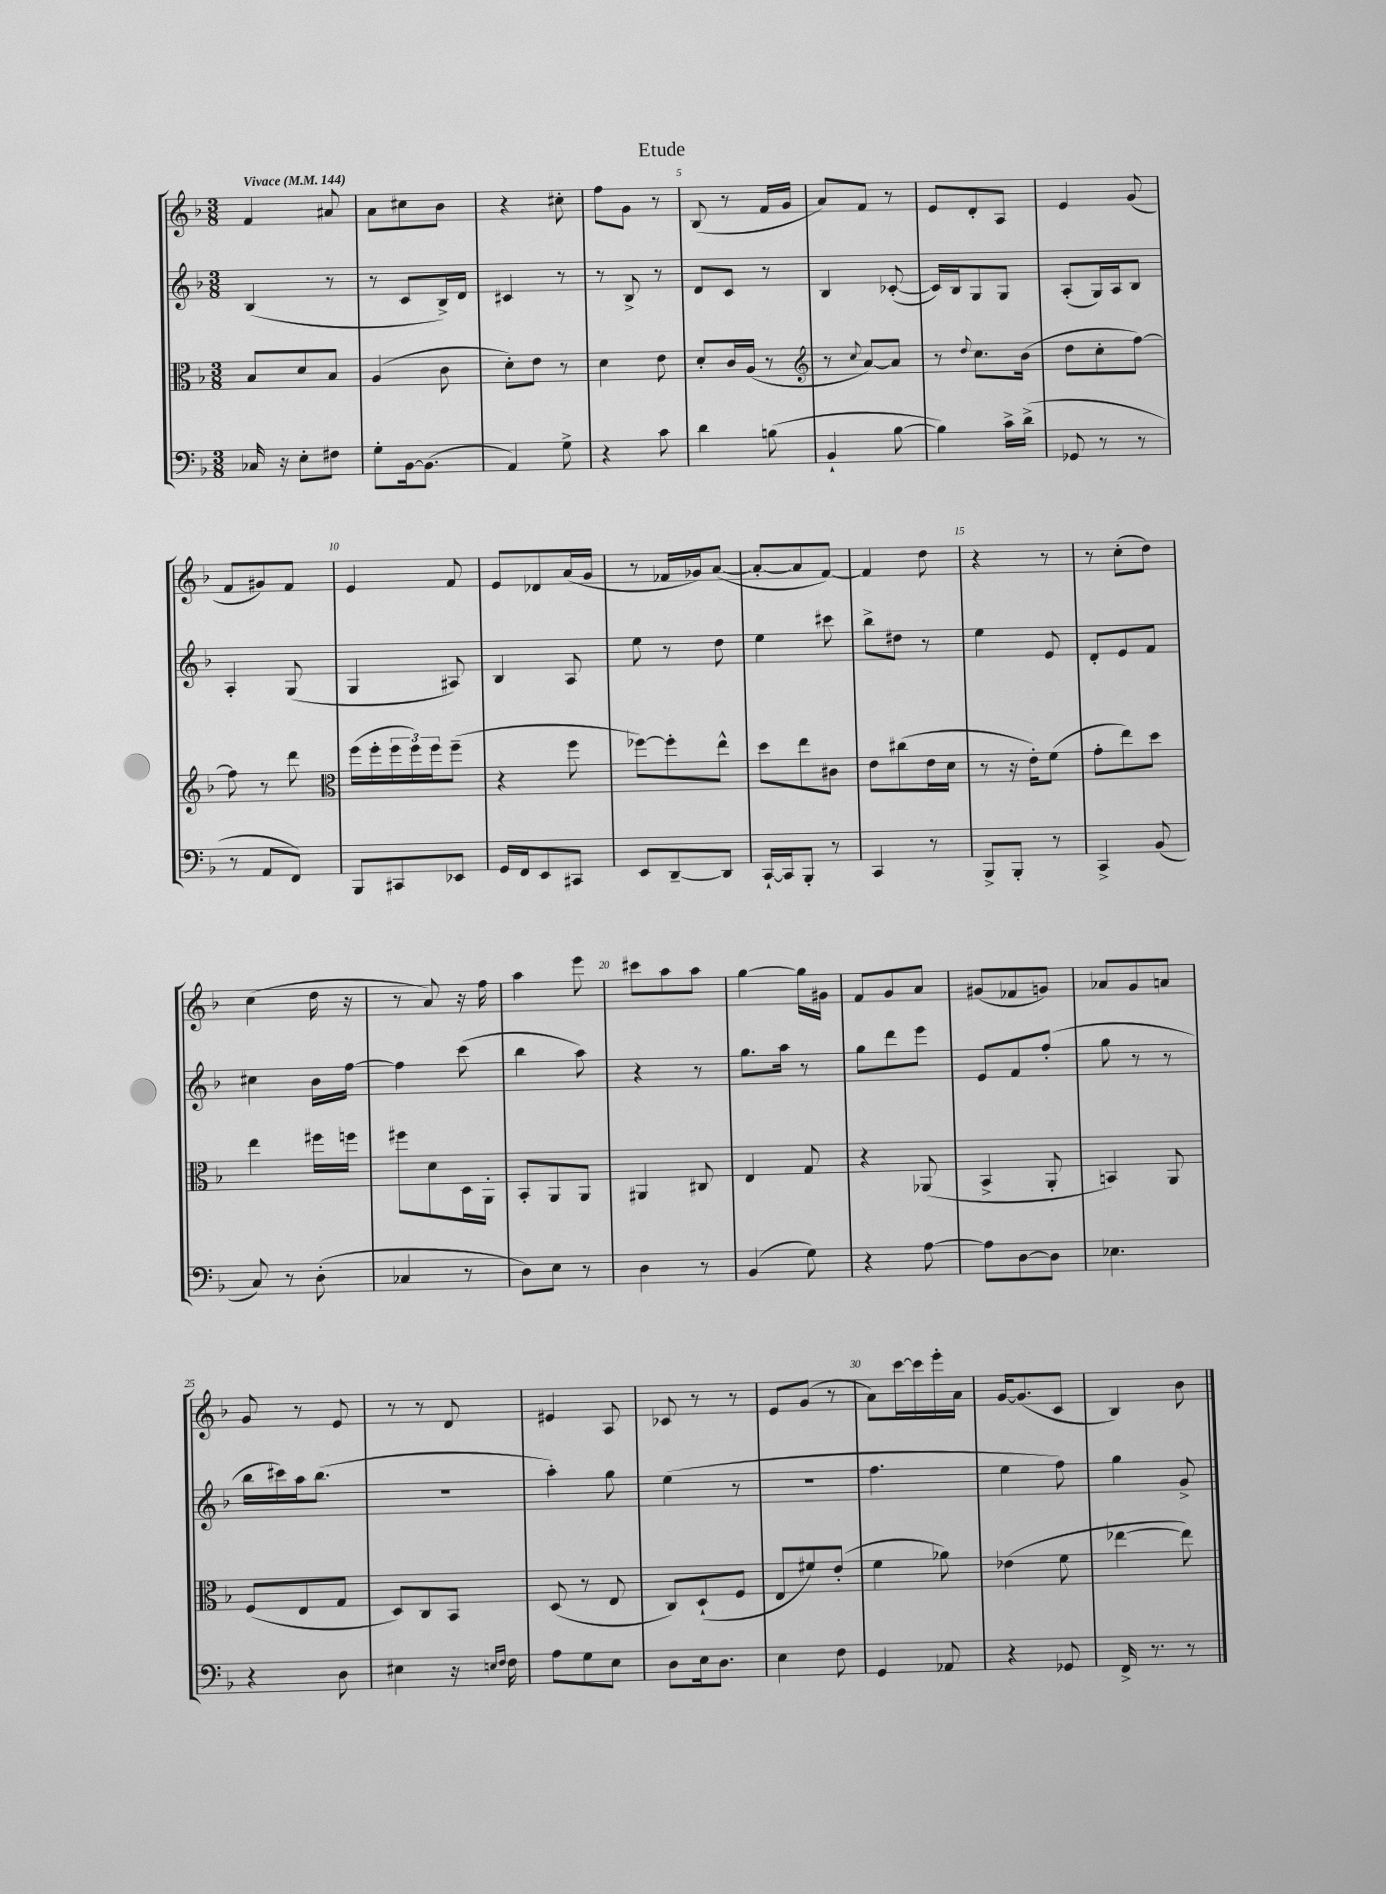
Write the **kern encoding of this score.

**kern	**kern	**kern	**kern
*part4	*part3	*part2	*part1
*staff4	*staff3	*staff2	*staff1
*clefF4	*clefC3	*clefG2	*clefG2
*k[b-]	*k[b-]	*k[b-]	*k[b-]
*M3/8	*M3/8	*M3/8	*M3/8
*MM144	*MM144	*MM144	*MM144
=1	=1	=1	=1
!	!	!	!LO:TX:a:B:t=Vivace
16C-X/	8B-/L	(4B-/	4f/
16r	.	.	.
8E'\L	8d/	.	.
8F#X\J	8B-/J	8r	8a#X/
=2	=2	=2	=2
8G'\L	(4A/	8r	8a\L
[16BB-\k	.	8c/L	8cc#X\
(8.BB-\J]	.	.	.
.	8c\	16B-^/L)	8b-\J
.	.	16d/JJ	.
=3	=3	=3	=3
4AA/)	8d'\L)	4c#X/	4r
.	8e\J	.	.
8G^\	8r	8r	8cc#X'\
=4	=4	=4	=4
4r	4d\	8r	8ff\L
.	.	8B-^/	8g\J
8c\	8e\	8r	8r
=5	=5	=5	=5
4d\	8d'/L	8d/L	(8B-/
.	16c/L	8c/J	8r
.	(16A/JJ	.	.
(8Bn\	8r	8r	16f/LL
.	.	.	16g/JJ
=6	=6	=6	=6
*	*clefG2	*	*
4BB-`/	8r	4B-/	8a/L)
.	8qqcc/	.	.
.	[8a/L)	.	8f/J
[8B-\	8a/J]	([8c-X'/	8r
=7	=7	=7	=7
4B-\])	8r	16c-/LL])	8e/L
.	.	16B-/J	.
.	8qqdd/	.	.
.	8.cc\L	8G/	8d'/
16c^\LL	.	8G/J	8A/J
(16d^\JJ	(16b-\Jk	.	.
=8	=8	=8	=8
8GG-X/	8dd\L	(8A'/L	4e/
8r	8cc'\	16G/L)	.
.	.	16A/J	.
8r	[8ff\J)	8B-/J	(8g/
!!LO:LB:g=z
=9	=9	=9	=9
8r	8ff\]	4A'/	8f/L
8AA/L	8r	.	8g#X/)
8FF/J)	8ddd\	(8G/	8f/J
=10	=10	=10	=10
*	*clefC3	*	*
8BBB-/L	(16ff\LL	4G/	4e/
.	16ff'\	.	.
8CC#X/	24ff\	.	.
.	24ff\)	.	.
.	24ff\J	.	.
8EE-X/J	(8ff~\J	8A#X/)	8f/
=11	=11	=11	=11
16GG/LL	4r	4B-/	8e/L
16FF/J	.	.	.
8EE/	.	.	8d-X/
8CC#X/J	8ff\	8A/	(16a/L
.	.	.	16g/JJ
=12	=12	=12	=12
8EE/L	[8ff-X\L)	8ee\	8r
[8DD~/	8ff-'\]	8r	16f-X/LL
.	.	.	16g-X/J)
8DD/J]	8ee^^\J	8dd\	([8a/J
=13	=13	=13	=13
[16CC`/LL	8dd\L	4ee\	8a'/L_
16CC/J]	.	.	.
8BBB-'/J	8ee\	.	8a/]
8r	8c#X\J	8ccc#X\	[8f/J)
=14	=14	=14	=14
4CC/	8e\L	8bb-^\L	4f/]
.	(8cc#X\	8dd#X\J	.
8r	16e\L	8r	8dd\
.	16d\JJ	.	.
=15	=15	=15	=15
8BBB-^/L	8r	4ee\	4r
8BBB-'/J	16r	.	.
.	16e'\KL)	.	.
8r	(8f\J	8e/	8r
=16	=16	=16	=16
4CC^/	8g'\L	8d'/L	8r
.	8ee\)	8e/	(8cc'\L
(8BB-/	8dd\J	8f/J	8dd\J)
!!LO:LB:g=z
=17	=17	=17	=17
8C/)	4ee\	4cc#X\	(4cc\
8r	.	.	.
(8D'\	16ff#X\LL	16b-\LL	16dd\
.	16ffn\JJ	[16ff\JJ	16r
=18	=18	=18	=18
4C-X/	8ff#X\L	4ff\]	8r
.	8d\	.	8a/)
8r	16D\L	(8ccc\	16r
.	16AA'\JJ	.	16ff\
=19	=19	=19	=19
8D\L)	8BB-'/L	4bb-\	4aa\
8E\J	8AA/	.	.
8r	8AA/J	8aa\)	8eee\
=20	=20	=20	=20
4D\	4AA#X/	4r	8ccc#X\L
.	.	.	8aa\
8r	8C#X/	8r	8aa\J
=21	=21	=21	=21
(4BB-/	4E/	8.gg\L	[4gg\
.	.	16aa\Jk	.
8G\)	8G/	8r	16gg\LL]
.	.	.	16g#X\JJ
=22	=22	=22	=22
4r	4r	8gg\L	8f/L
.	.	8ddd\	8g/
[8A\	(8AA-X/	8eee\J	8a/J
=23	=23	=23	=23
8A\L]	4BB-^/	8e/L	(8g#X/L
[8D\	.	8f/	8f-X/
8D\J]	8AA'/	(8ff'/J	8gn/J)
=24	=24	=24	=24
4.E-X\	4BBn/)	8gg\	8a-X/L
.	.	8r	8g/
.	8AA/	8r	8an/J
!!LO:LB:g=z
=25	=25	=25	=25
4r	(8F/L	16bb-\LL	8g/
.	.	16ccc#X\)	.
.	8E/	16aa\J	8r
.	.	(8.bb-\J	.
8D\	8G/J	.	8e/
=26	=26	=26	=26
4E#X\	8D/L)	4.r	8r
.	8C/	.	8r
16r	8BB-/J	.	8d/
16qqEn/LL	.	.	.
16qqF/JJ	.	.	.
16F\	.	.	.
=27	=27	=27	=27
8A\L	(8D/	4aa'\)	4e#X/
8G\	8r	.	.
8E\J	8E/	8gg\	8A/
=28	=28	=28	=28
8D\L	8C/L)	(4ee\	8c-X/
16E\k	(8D`/	.	8r
8.D\J	.	.	.
.	8F/J	8r	8r
=29	=29	=29	=29
4E\	8E/L	4.r	8e/L
.	8f#X/)	.	(8g/J
8F\	(8e'/J	.	8r
=30	=30	=30	=30
4GG/	4f\	4.ff\	8a\L)
.	.	.	[16ccc\L
.	.	.	16ccc\]
8AA-X/	8a-X\)	.	16eee'\
.	.	.	16a\JJ
=31	=31	=31	=31
4r	(4e-X\	4ee\	[16g/KL
.	.	.	(8.g/]
8GG-X/	8f\	8ff\)	8c/J
=32	=32	=32	=32
16FF^/	[4ee-X\	4gg\	4B-/)
8.r	.	.	.
8r	8ee-\])	8g^/	8b-\
==	==	==	==
*-	*-	*-	*-
